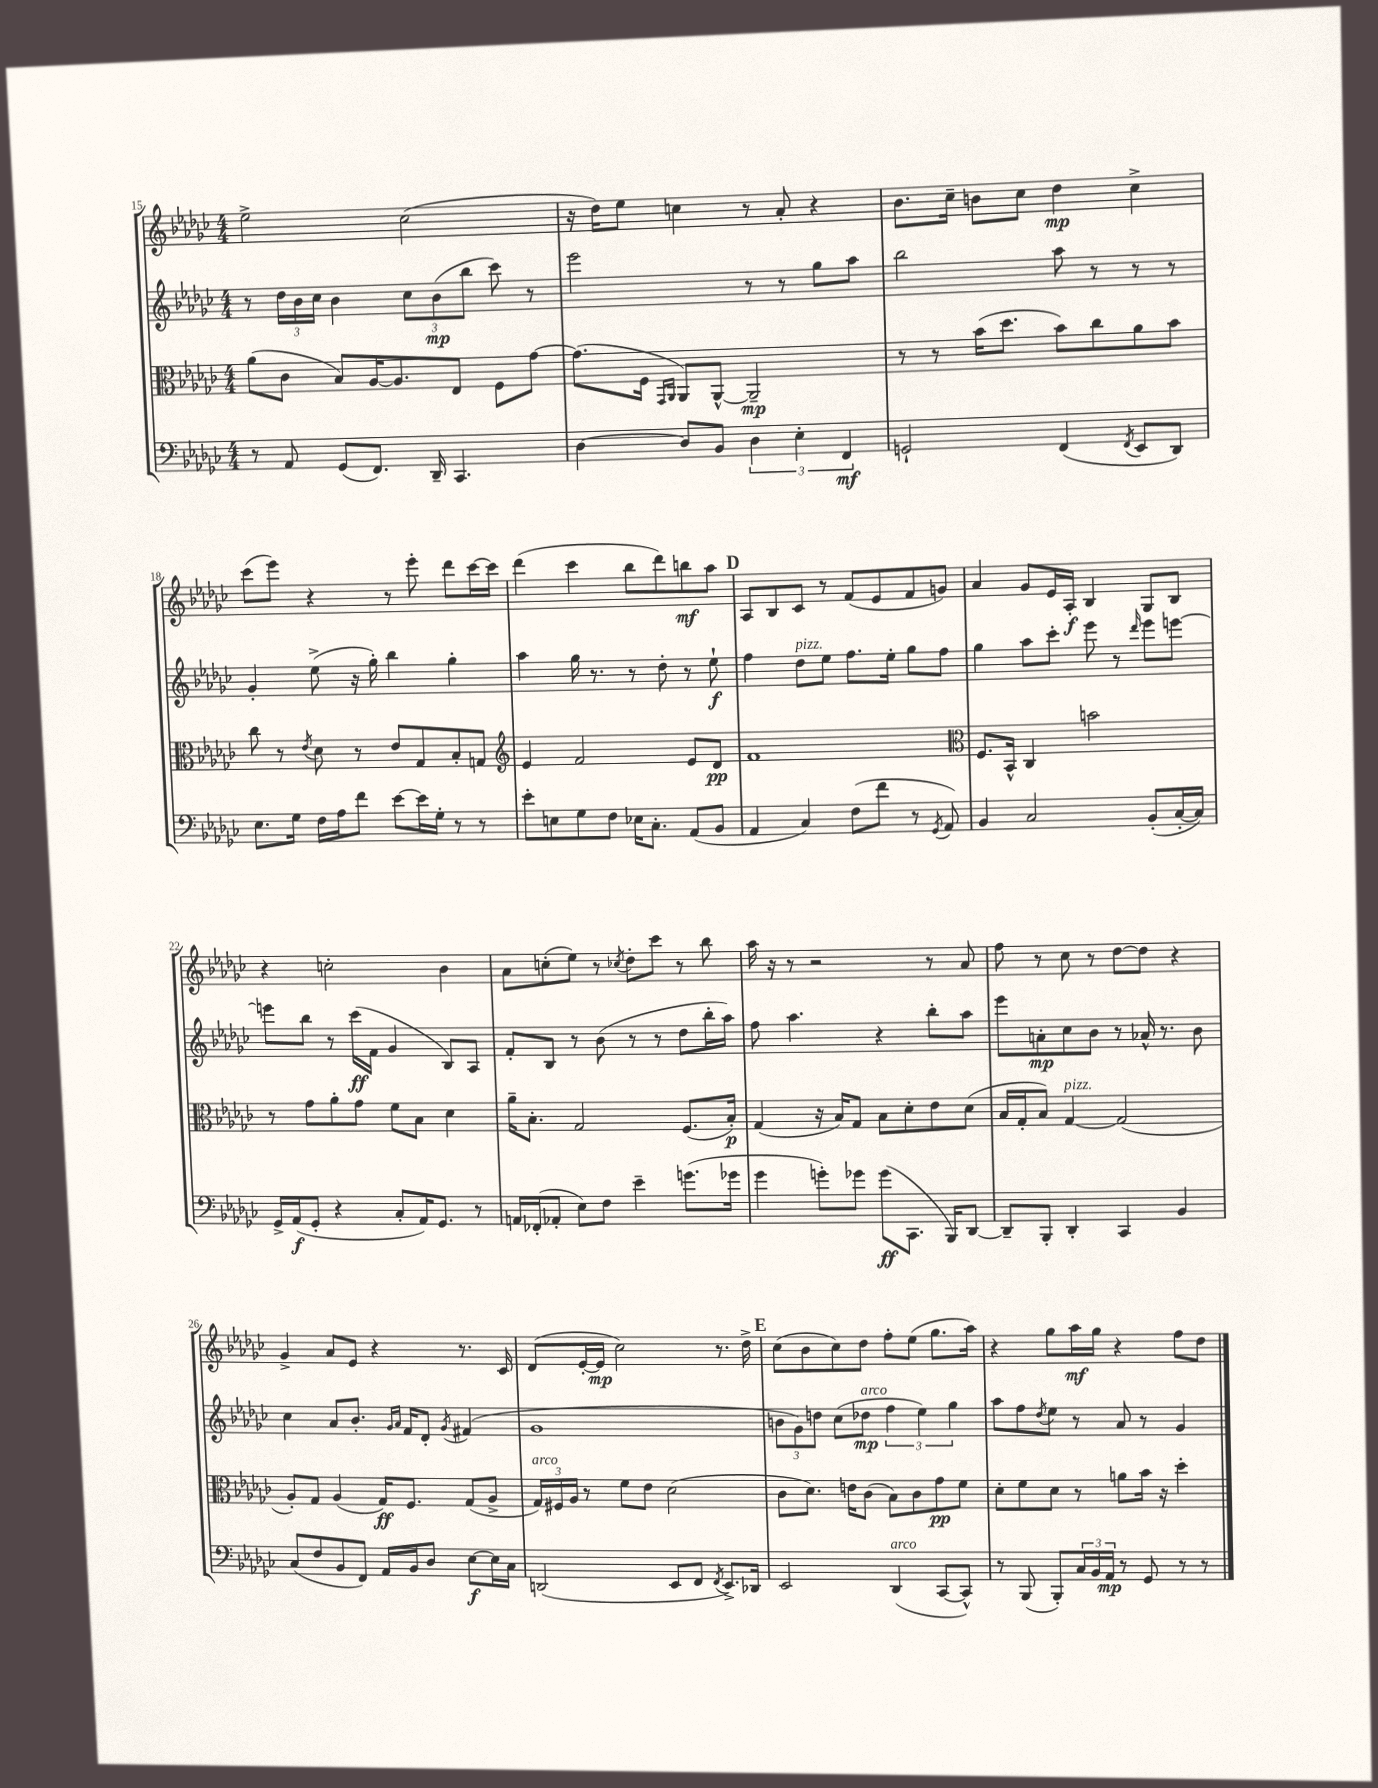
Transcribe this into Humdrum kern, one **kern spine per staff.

**kern	**kern	**kern	**kern
*staff4	*staff3	*staff2	*staff1
*clefF4	*clefC3	*clefG2	*clefG2
*k[b-e-a-d-g-c-]	*k[b-e-a-d-g-c-]	*k[b-e-a-d-g-c-]	*k[b-e-a-d-g-c-]
*M4/4	*M4/4	*M4/4	*M4/4
8r	(8a-	8r	2ee-^
8AA-	8c-	24dd-	.
.	.	24b-	.
.	.	24cc-	.
(8GG-	8B-)	4b-	.
8.FF)	[16A-	.	.
.	8.A-]	.	.
.	.	12cc-	(2cc-
16DD-~	.	.	.
.	.	(12b-	.
4.CC-	8E-	.	.
.	.	12bb-	.
.	8F	8ccc-)	.
.	[8g-	8r	.
=	=	=	=
[4D-	(8.g-]	2eee-	16r
.	.	.	16dd-)
.	.	.	8ee-
.	16F	.	.
.	16qqGG-	.	.
.	16qqAA-	.	.
8D-]	8AA-)	.	4cc
8BB-	[8AA-^^	.	.
6D-	2AA-~]	8r	8r
.	.	8r	8a-'
6E-'	.	.	.
.	.	8gg-	4r
6FF	.	.	.
.	.	8aa-	.
=	=	=	=
2GG`	8r	2bb-	8.b-
.	8r	.	.
.	.	.	16cc-~
.	(16b-	.	8b
.	8.dd-	.	.
.	.	.	8cc-
(4FF	8b-)	8aa-	4dd-
.	8cc-	8r	.
8qFF	.	.	.
8EE-	8a-	8r	4cc-^
8DD-)	8b-	8r	.
=	=	=	=
8.E-	8cc-	4g-'	(8ccc-
.	8r	.	8eee-)
16G-	.	.	.
.	8qe-	.	.
16F	8d-	(8ee-^	4r
16A-	.	.	.
8f	8r	16r	.
.	.	16gg-')	.
[8e-	8e-	4bb-	8r
16e-]	8G-	.	8eee-'
16G-'	.	.	.
8r	8B-'	4gg-'	8ddd-
8r	8G	.	[16ccc-
.	.	.	16ccc-]
=	=	=	=
*	*clefG2	*	*
8e-'	4e-	4aa-	(4ddd-
8E	.	.	.
8G-	2f	16gg-	4ccc-
.	.	8.r	.
8F	.	.	.
16E-	.	8r	8bb-
8.C-'	.	.	.
.	.	8dd-'	8ddd-)
(8AA-	8e-	8r	8bb
8BB-	8d-	8ee-`	8aa-
=	=	=	=
4AA-	1f	4ff	8A-
.	.	.	8B-
4C-)	.	8dd-	8c-
.	.	8ee-	8r
(8F	.	8.ff	(8f
8f	.	.	8e-
.	.	16ee-'	.
8r	.	8gg-	8f
8qGG-	.	.	.
8AA-)	.	8ff	8g)
=	=	=	=
*	*clefC3	*	*
4BB-	8.F	4gg-	4a-
.	16BB-^^	.	.
2C-	4C-	8aa-	8g-
.	.	8ccc-'	16e-
.	.	.	16A-'
.	2b	8eee-	4B-
.	.	8r	.
.	.	16qqddd-	.
(8BB-'	.	8eee-	8G-
[16C-'	.	[8eee	8B-
16C-])	.	.	.
=	=	=	=
16GG-^	8r	8eee]	4r
(16AA-	.	.	.
8GG-'	8g-	8bb-	.
4r	8a-'	8r	2cc'
.	8g-	(16ccc-	.
.	.	16f	.
8C-'	8f	4g-	.
16AA-)	8B-	.	.
8.GG-	.	.	.
.	4d-	8B-)	4b-
8r	.	8A-	.
=	=	=	=
16AA	16a-~	8f'	8a-
(16FF-'	8.B-'	.	.
8AA-'	.	8B-	(8cc'
8E-)	2G-	8r	8ee-)
8F	.	(8b-	8r
.	.	.	8qcc-
4e-~	.	8r	8dd-'
.	.	8r	8ccc-
(8.g	(8.F	8dd-	8r
.	.	16bb-'	8bb-
16g-	16B-')	16aa-)	.
=	=	=	=
4g-	(4G-	8ff	16aa-
.	.	.	16r
.	.	4.aa-	8r
8g')	16r	.	2r
.	16B-)	.	.
8g-	8G-	.	.
(8g-	8B-	4r	.
8.CC-	8d-'	.	.
.	8e-	8bb-'	8r
16BBB-)	.	.	.
[8DD-	(8d-	8aa-	8a-
=	=	=	=
8DD-~]	16B-	8eee-	8ff
.	16G-'	.	.
8BBB-'	8B-)	8a'	8r
4DD-'	[4G-	8cc-	8cc-
.	.	8b-	8r
4CC-	(2G-]	8r	[8dd-
.	.	16a-^^	8dd-]
.	.	8.r	.
4BB-	.	.	4r
.	.	8b-	.
=	=	=	=
(8C-	8A-')	4cc-	4g-^
8F	8G-	.	.
8BB-	(4A-	8a-	8a-
8FF)	.	8.b-'	8e-
16AA-	16G-)	.	4r
.	.	16qqg-	.
.	.	16qqa-	.
16BB-	8.F	16f	.
8D-	.	8d-'	.
.	.	8qg-	.
[8E-	(8G-	(4f#	8.r
16E-]	8A-^	.	.
16C-	.	.	16c-
=	=	=	=
(2DD	24G-)	1g-	(8d-
.	24F#	.	.
.	24A-	.	.
.	8r	.	[16e-'
.	.	.	16e-]
.	8f	.	2cc-)
.	8e-	.	.
8EE-	(2d-	.	.
8FF	.	.	.
8qFF	.	.	.
8.EE-^)	.	.	8.r
16DD-	.	.	16dd-^
=	=	=	=
2EE-	8c-	12b	(8cc-
.	.	12g-)	.
.	8.d-)	.	8b-
.	.	12dd	.
.	.	(8cc-	8cc-)
.	16e	.	.
.	(8c-	8dd-	8dd-
(4DD-	8B-)	6ff	8ff'
.	8c-	.	(8ee-
.	.	6ee-)	.
[8CC-	8g-	.	8.gg-
.	.	6gg-	.
8CC-^^])	8f	.	.
.	.	.	16aa-)
=	=	=	=
8r	8d-'	8aa-	4r
(8BBB-	8f	8ff	.
.	.	8qdd-	.
8BBB-')	8d-	8ee-	8gg-
24C-	8r	8r	16aa-
24BB-	.	.	.
.	.	.	16gg-
24AA-	.	.	.
8r	8a	8a-	4r
8GG-	16b-	8r	.
.	16r	.	.
8r	4dd-'	4g-	8ff
8r	.	.	8dd-
==	==	==	==
*-	*-	*-	*-
